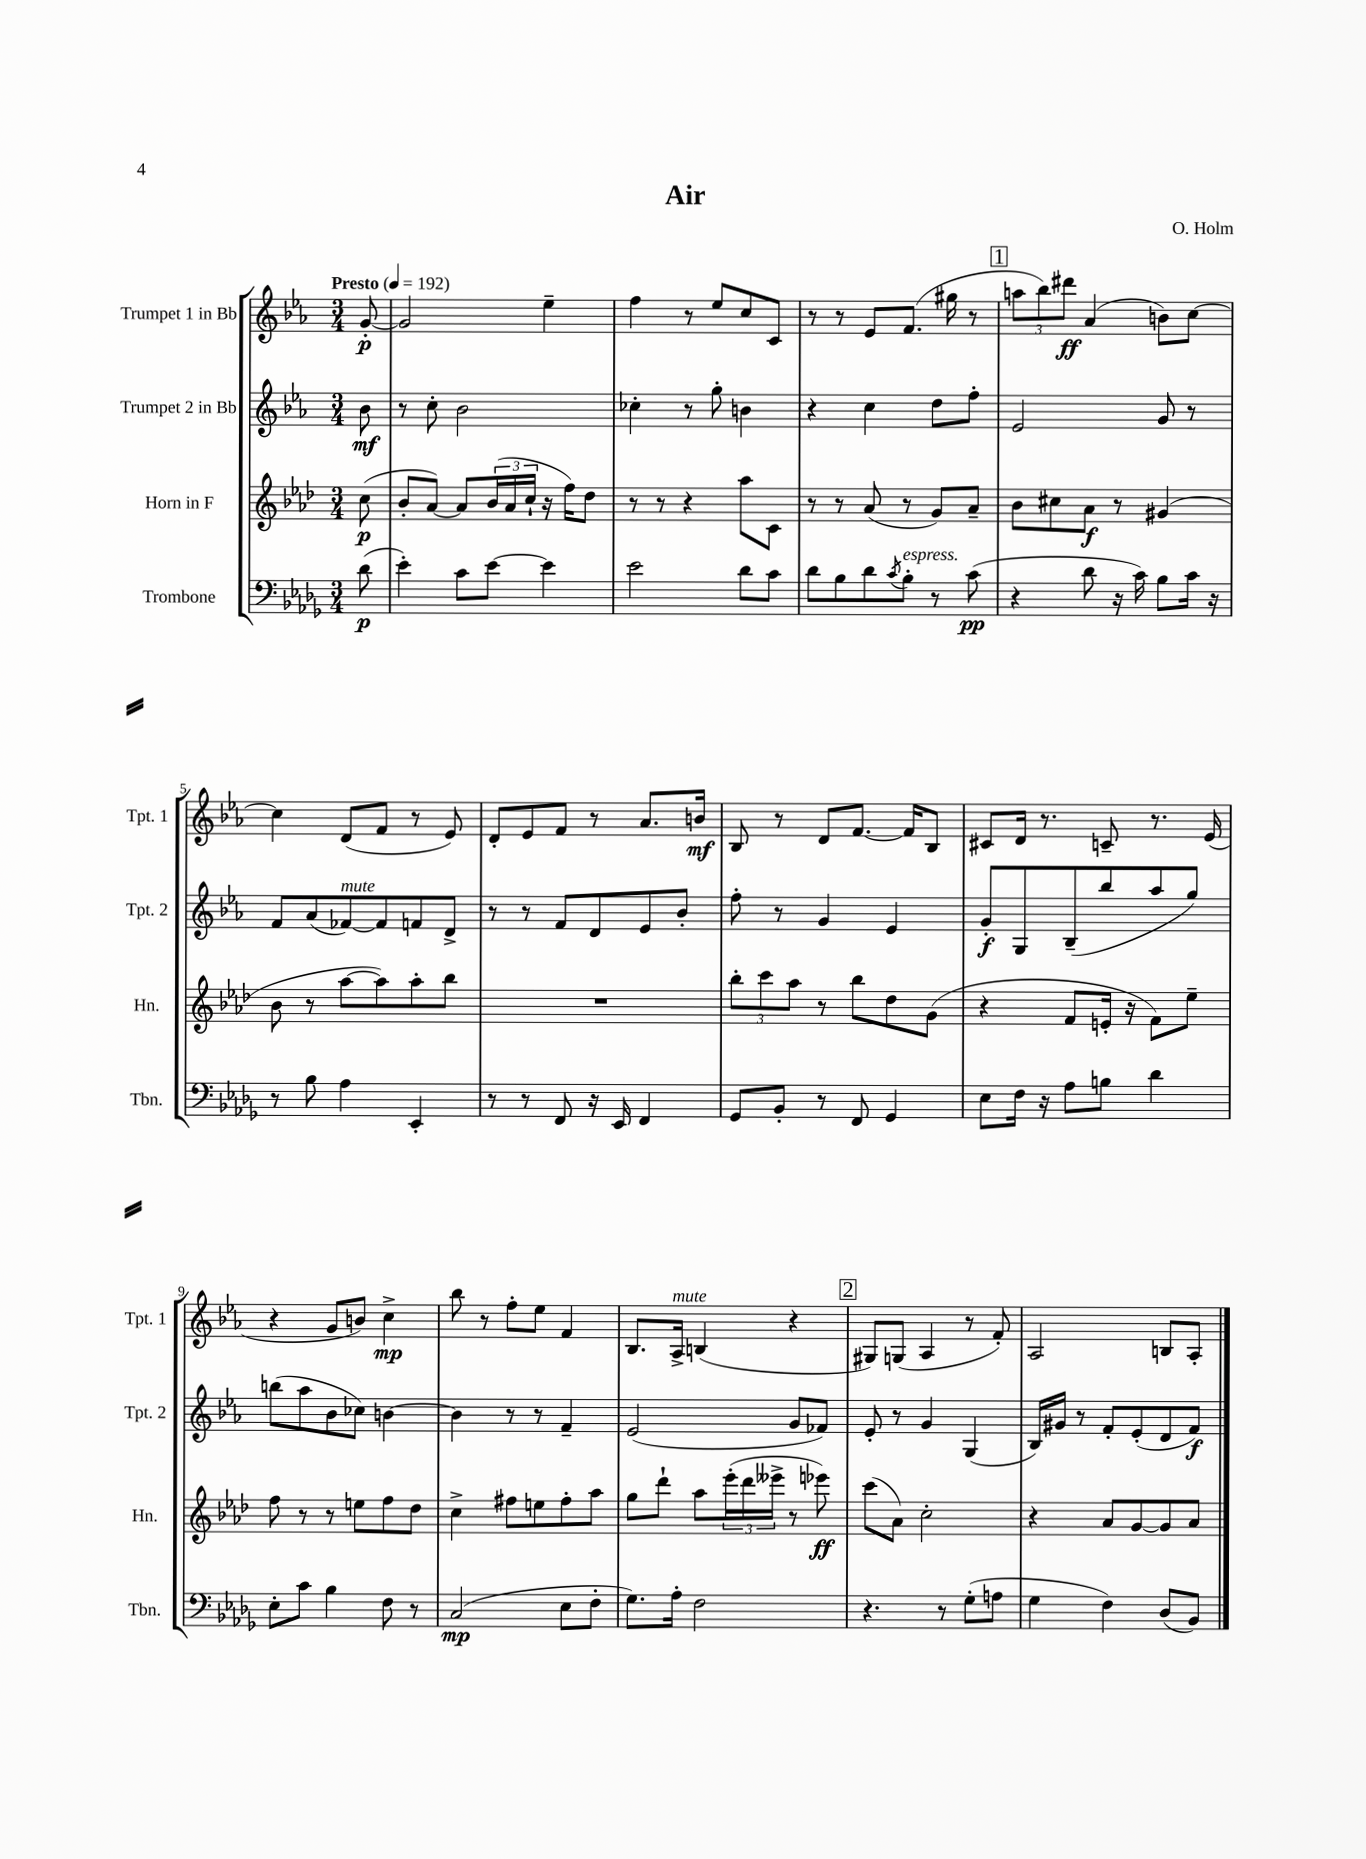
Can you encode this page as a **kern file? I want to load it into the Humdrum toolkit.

**kern	**kern	**kern	**kern
*staff4	*staff3	*staff2	*staff1
*clefF4	*clefG2	*clefG2	*clefG2
*k[b-e-a-d-g-]	*k[b-e-a-d-]	*k[b-e-a-]	*k[b-e-a-]
*M3/4	*M3/4	*M3/4	*M3/4
*MM192	*MM192	*MM192	*MM192
(8d-	(8cc	8b-	[8g'
=	=	=	=
4e-')	8b-'	8r	2g]
.	[8a-)	8cc'	.
8c	8a-]	2b-	.
[8e-	(24b-	.	.
.	24a-	.	.
.	24cc`	.	.
4e-]	16r	.	4ee-~
.	16ff)	.	.
.	8dd-	.	.
=	=	=	=
2e-	8r	4cc-'	4ff
.	8r	.	.
.	4r	8r	8r
.	.	8gg'	8ee-
8d-	8aa-	4b	8cc
8c	8c	.	8c
=	=	=	=
8d-	8r	4r	8r
8B-	8r	.	8r
8d-	(8a-	4cc	8e-
8qc	.	.	.
8B-'	8r	.	(8.f
8r	8g)	8dd	.
.	.	.	16gg#
(8c	8a-~	8ff'	8r
=	=	=	=
4r	8b-	2e-	12aa
.	.	.	12bb-)
.	8cc#	.	.
.	.	.	12ddd#
8d-	8a-	.	(4a-
16r	8r	.	.
16c)	.	.	.
8B-	(4g#	8g	8b)
16c	.	8r	[8cc
16r	.	.	.
=	=	=	=
8r	8b-	8f	4cc]
8B-	8r	(8a-	.
4A-	[8aa-	[8f-)	(8d
.	8aa-])	8f-]	8f
4EE-'	8aa-'	8f	8r
.	8bb-	8d^	8e-)
=	=	=	=
8r	2.r	8r	8d'
8r	.	8r	8e-
8FF	.	8f	8f
16r	.	8d	8r
16EE-	.	.	.
4FF	.	8e-	8.a-
.	.	8b-'	.
.	.	.	16b
=	=	=	=
8GG-	12bb-'	8ff'	8B-
.	12ccc	.	.
8BB-'	.	8r	8r
.	12aa-	.	.
8r	8r	4g	8d
8FF	8bb-	.	[8.f
4GG-	8dd-	4e-	.
.	.	.	16f]
.	(8g	.	8B-
=	=	=	=
8E-	4r	8g'	8c#
16F	.	8G	16d
16r	.	.	8.r
8A-	8f	(8B-~	.
8B	16e'	8bb-	8c~
.	16r	.	.
4d-	8f)	8aa-	8.r
.	8ee-~	8gg)	.
.	.	.	(16e-
=	=	=	=
8E-'	8ff	(8bb	4r
8c	8r	8aa-	.
4B-	8r	8b-	8g
.	8ee	8cc-)	8b)
8F	8ff	[4b	4cc^
8r	8dd-	.	.
=	=	=	=
(2C	4cc^	4b]	8bb-
.	.	.	8r
.	8ff#	8r	8ff'
.	8ee	8r	8ee-
8E-	8ff#'	4f~	4f
8F'	8aa-	.	.
=	=	=	=
8.G-)	8gg	(2e-	8.B-
.	8ddd-`	.	.
16A-'	.	.	16A-^
2F	8aa-	.	(4B
.	(24eee-'	.	.
.	24ddd-	.	.
.	24eee--^	.	.
.	8r	8g	4r
.	8eee-)	8f-)	.
=	=	=	=
4.r	(8ccc	8e-'	8G#)
.	8a-)	8r	(8G
.	2cc'	4g	4A-
8r	.	.	.
(8G-'	.	(4G	8r
8A	.	.	8f')
=	=	=	=
4G-	4r	16B-)	2A-
.	.	16g#	.
.	.	8r	.
4F)	8a-	8f'	.
.	[8g	(8e-'	.
(8D-	8g]	8d	8B
8BB-)	8a-	8f)	8A-'
==	==	==	==
*-	*-	*-	*-
